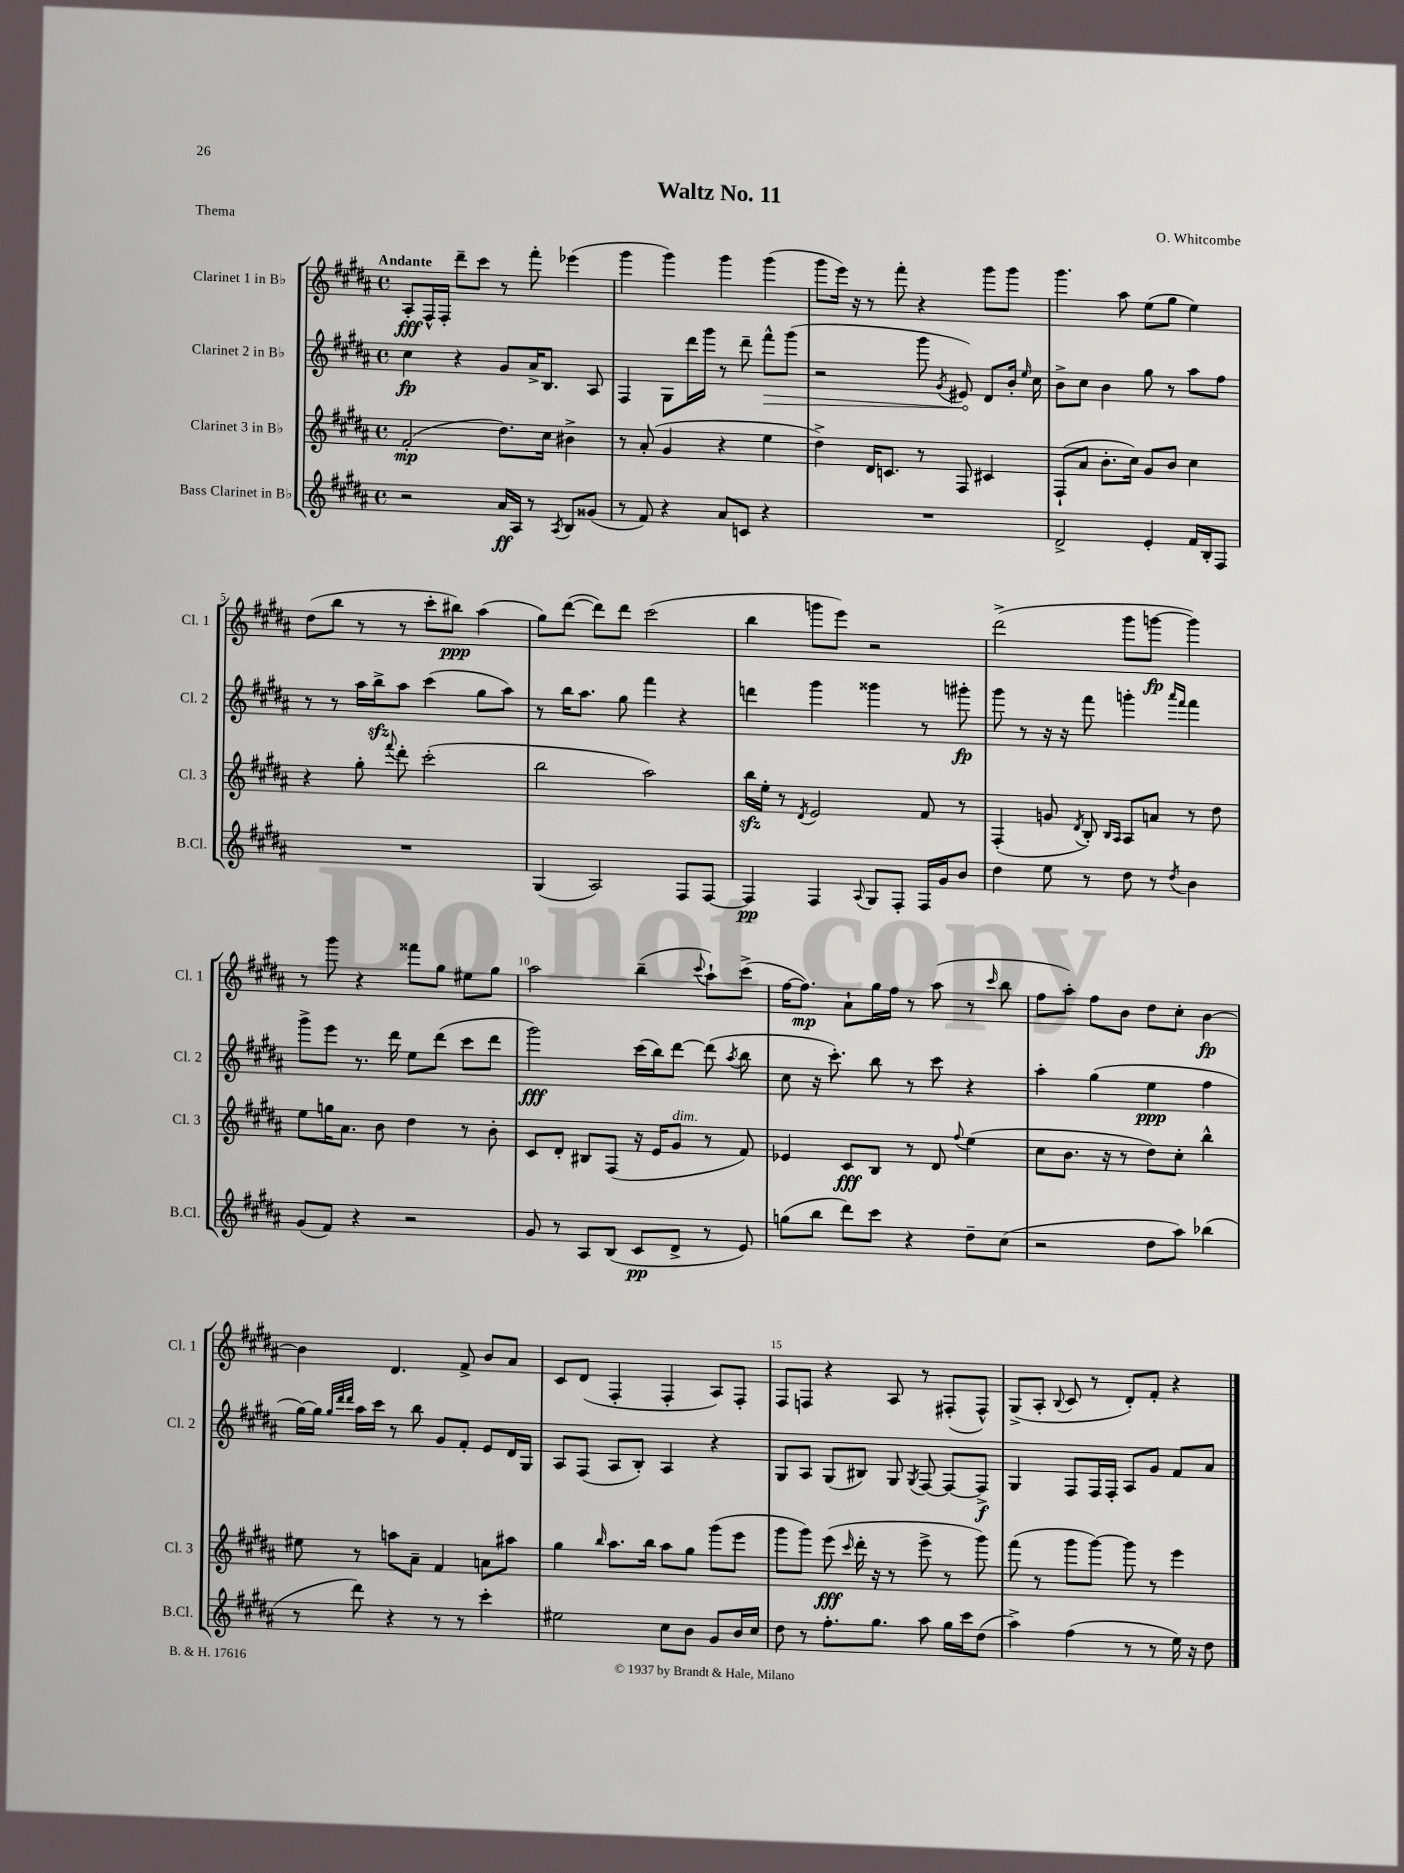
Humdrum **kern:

**kern	**kern	**kern	**kern
*staff4	*staff3	*staff2	*staff1
*clefG2	*clefG2	*clefG2	*clefG2
*k[f#c#g#d#a#]	*k[f#c#g#d#a#]	*k[f#c#g#d#a#]	*k[f#c#g#d#a#]
*M4/4	*M4/4	*M4/4	*M4/4
*met(c)	*met(c)	*met(c)	*met(c)
2r	(2f#'	4cc#	8A#'
.	.	.	16F#^^
.	.	.	16F#'
.	.	4r	8ddd#~
.	.	.	8ccc#
16a#	8.dd#)	8g#	8r
16A#	.	.	.
8r	.	16a#^	8fff#'
.	16cc#	8.B	.
8qA#	.	.	.
8B	4b#^	.	(4eee-
(8g##	.	8A#	.
=	=	=	=
8r	8r	4F#	4ggg#
8f#)	(8a#'	.	.
4r	4g#	8G#	4ggg#)
.	.	16ddd#	.
.	.	16ggg#	.
8a#	4r	8r	4ggg#
8c	.	8ddd#~	.
4r	4ee	8fff#^^	(4ggg#
.	.	(8ggg#	.
=	=	=	=
1r	4dd#^)	2r	8ggg#
.	.	.	16eee)
.	.	.	16r
.	16d#	.	8r
.	8.c	.	.
.	.	.	8fff#'
.	8r	8ggg#	4r
.	.	8qg#	.
.	8F#	8e#)	.
.	4c#	8d#	8ggg#
.	.	16b'	8ggg#
.	.	16qqee	.
.	.	16cc#	.
=	=	=	=
2d#^	(8F#`	8b^	4.ggg#
.	8a#	8cc#	.
.	8.b'	4b	.
.	.	.	8aa#
.	16cc#)	.	.
4e'	8g#	8gg#	(8ee
.	8b	8r	8gg#
16f#	4cc#	8aa#	4ee)
16B'	.	.	.
8F#	.	8ff#	.
=	=	=	=
1r	4r	8r	(8dd#
.	.	8r	8bb
.	8gg#'	16aa#	8r
.	.	16bb^	.
.	8qqfff#	.	.
.	8ddd#'	8aa#	8r
.	(2ccc#'	(4ccc#	8ccc#'
.	.	.	8bb#)
.	.	8gg#	(4aa#
.	.	8aa#)	.
=	=	=	=
(4G#	2bb	8r	8gg#)
.	.	16bb	([8ddd#
.	.	8.aa#	.
2A#)	.	.	8ddd#])
.	.	8gg#	8ddd#
.	2aa#)	4fff#	(2ccc#
8F#	.	4r	.
[8F#	.	.	.
=	=	=	=
4F#]	16bb	4ddd	4bb
.	16ee'	.	.
.	8r	.	.
.	8qd#	.	.
4F#	2e	4ggg#	8ggg
.	.	.	8eee)
8qqA#	.	.	.
8G#	.	4ggg##	2r
8F#'	.	.	.
16F#	8f#	8r	.
16g#	.	.	.
8b	8r	8ggg#'	.
=	=	=	=
4dd#	(4F#'	8ggg#	(2ddd#^
.	.	8r	.
8ee	8g	16r	.
.	.	16r	.
.	8qd#	.	.
8r	8B')	8fff#	.
.	16qqB	.	.
.	16qqA#	.	.
8dd#	8A#	4ggg'	8ggg#
8r	8a	.	[8ggg
.	.	16qqaaa#	.
8qdd#	.	16qqfff#	.
4b	8r	4fff#	4ggg])
.	8dd#	.	.
=	=	=	=
(8g#	8ee	8ggg#^	8r
8f#)	16gg	8eee	8ggg#
.	8.a#	.	.
4r	.	8.r	4r
.	8b	.	.
.	.	16ddd#	.
2r	4dd#	8ee	8fff##
.	.	(8ddd#	8gg#
.	8r	8ccc#	8ee#
.	8b'	8ddd#	8gg#
=	=	=	=
8g#	8c#	2ggg#)	2aa#
8r	8d#'	.	.
8A#	8B#	.	.
(8B	(8F#	.	.
8c#	16r	(16ccc#	(4bb~
.	16e	16bb)	.
8d#^	8g#	[8ddd#	.
.	.	.	8qqccc#
8r	8r	(8ddd#]	8aa#`)
.	.	8qaa#	.
8e)	8f#)	8bb	(8ccc#^
=	=	=	=
(8gg	4e-	8cc#	[16ff#
.	.	.	8.ff#])
8bb	.	16r	.
.	.	8.ccc#')	.
8ddd#)	8c#	.	8a#`
8ccc#	8B	8bb	16gg#
.	.	.	16ff#
4r	8r	8r	8r
.	8d#	8ccc#	(8aa#
.	8qqff#	.	.
8dd#~	(4ee	4r	8r
.	.	.	16qqccc#
(8cc#	.	.	8bb
=	=	=	=
2r	8cc#	4aa#'	8ff#
.	8.b	.	8aa#')
.	.	(4gg#	8ff#
.	16r	.	.
.	8r	.	8b
8dd#	8dd#)	4ee	8dd#
8aa#)	8cc#'	.	8cc#'
(4bb-	4bb^^	4ff#	[4b
=	=	=	=
8r	8ee#	[16gg#)	4b]
.	.	16gg#]	.
.	.	32qqgg#	.
.	.	32qqddd#	.
.	.	32qqddd#	.
8ddd#)	8r	16aa#	.
.	.	16ccc#	.
4r	8aa	8r	4.d#
.	8a#~	8bb	.
8r	4f#	8g#	.
8r	.	8f#'	8f#^
4ccc#'	8a	8e	8b
.	8aa#	16d#	8a#
.	.	16G#	.
=	=	=	=
2ee#	4gg#	8A#	8c#
.	.	(8F#	(8d#
.	16qqbb	.	.
.	8.aa#	8A#	4F#'
.	.	8B')	.
.	16bb	.	.
8cc#	8aa#	4A#	4F#'
8b	8gg#	.	.
8g#	(8ggg#	4r	8A#)
16b	8eee	.	8F#'
16cc#	.	.	.
=	=	=	=
8dd#	8ggg#	8G#	8F#
8r	8ggg#)	8A#	8F
8.ff#'	(8eee	(8G#	4r
.	16qqccc#	.	.
.	16ddd#'	8B#)	.
8.gg#	16r	.	.
.	8r	8G#	8A#
.	.	8qG#	.
8aa#	8eee^	[8F#	8r
16gg#	8r	8F#_	(8F#'
16ccc#	.	.	.
(8dd#	8ggg#)	8F#^]	8F#^^)
=	=	=	=
4aa#^)	(8fff#	4G#	(8G#^
.	8r	.	8A#'
.	.	.	8qqB
(4ff#	8ggg#	8F#	8c#
.	[8ggg#)	16F#	8r
.	.	16F#'	.
8r	8ggg#]	8A#	8d#')
8r	8r	8g#	8f#'
16ee)	4eee	8f#	4r
16r	.	.	.
8dd#	.	8a#	.
==	==	==	==
*-	*-	*-	*-
